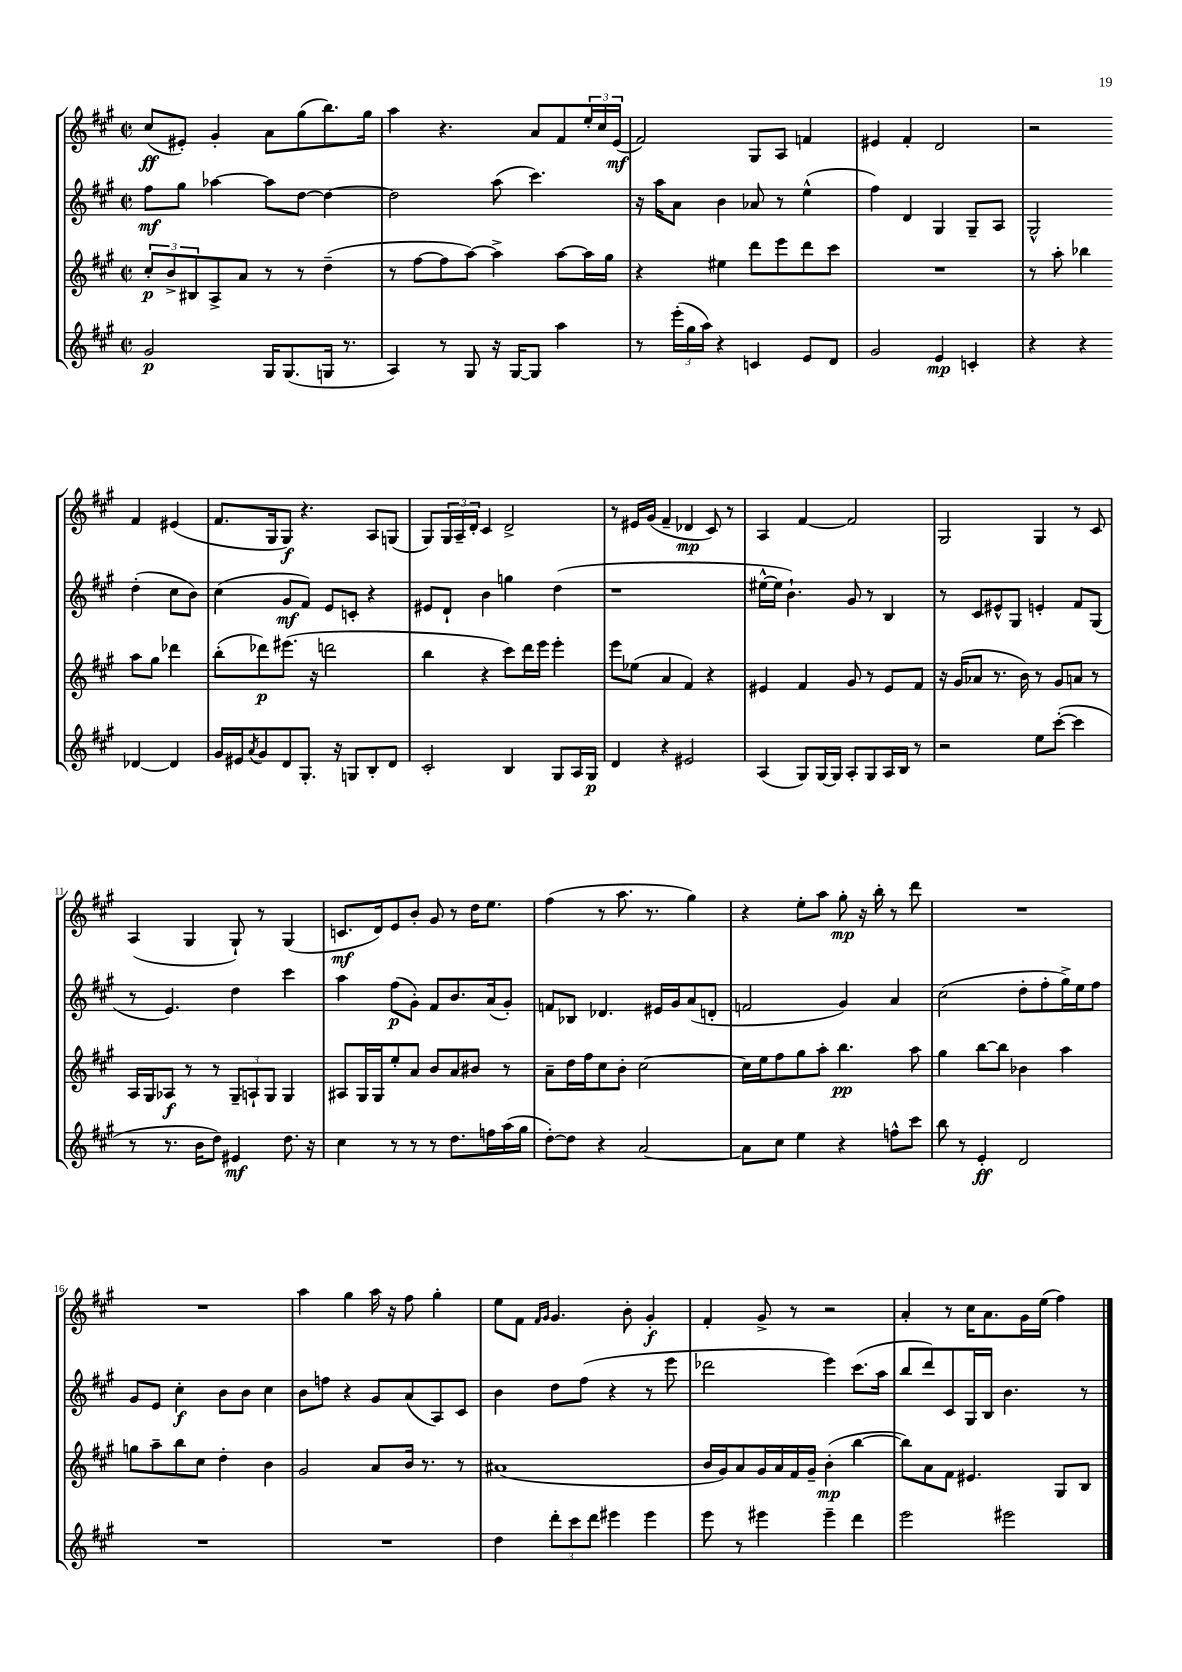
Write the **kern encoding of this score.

**kern	**kern	**kern	**kern
*staff4	*staff3	*staff2	*staff1
*clefG2	*clefG2	*clefG2	*clefG2
*k[f#c#g#]	*k[f#c#g#]	*k[f#c#g#]	*k[f#c#g#]
*M2/2	*M2/2	*M2/2	*M2/2
*met(c|)	*met(c|)	*met(c|)	*met(c|)
2g#/	12cc#'/L	8ff#\L	(8cc#/L
.	12b^/	.	.
.	.	8gg#\J	8e#'/J)
.	12B#/	.	.
.	8A^/	[4aa-\	4g#'/
.	8a/J	.	.
16G#/LK	8r	8aa-\]L	8a\L
(8.G#/	.	.	.
.	8r	[8dd\J	(8gg#\
16G/Jk	(4dd~\	4dd\_	8.bb\)
8.r	.	.	.
.	.	.	16gg#\Jk
=	=	=	=
4A/)	8r	2dd\]	4aa\
.	[8ff#\L	.	.
8r	8ff#\]	.	4.r
8G#/	[8aa\J)	.	.
16r	4aa^\]	(8aa\	.
[16G#/LK	.	.	.
8G#/]J	.	4.ccc#\)	8a/L
4aa\	[8aa\L	.	8f#/
.	16aa\]L	.	24ee'/L
.	.	.	24cc#/
.	16gg#\JJ	.	.
.	.	.	(24e/JJ
=	=	=	=
8r	4r	16r	2f#/)
.	.	16aa\LK	.
(24eee'\LL	.	8a\J	.
24gg#\	.	.	.
24aa\JJ)	.	.	.
4r	4ee#\	4b\	.
4c/	8ddd\L	8a-/	8G#/L
.	8eee\	8r	8A/J
8e/L	8ddd\	(4ee^^\	4f/
8d/J	8ccc#\J	.	.
=	=	=	=
2g#/	1r	4ff#\)	4e#/
.	.	4d/	4f#'/
4e/	.	4G#/	2d/
4c'/	.	8G#~/L	.
.	.	8A/J	.
=	=	=	=
4r	8r	2G#^^/	2r
.	8aa'\	.	.
4r	4bb-\	.	.
[4d-/	8aa\L	(4dd'\	4f#/
.	8gg#\J	.	.
4d-/]	4ddd-\	8cc#\L	(4e#/
.	.	8b\J)	.
=	=	=	=
16g#/LL	(8bb'\L	(4cc#\	8.f#/L
16e#/J	.	.	.
8qa/	.	.	.
8g#/	8ddd-\)	.	.
.	.	.	16G#/k
8d/	(8.eee#\J	8g#/L	8G#/J)
8.G#'/J	.	8f#/J)	4.r
.	16r	.	.
.	2ddd\	8e/L	.
16r	.	.	.
8G/L	.	8c'/J	.
8B'/	.	4r	8A/L
8d/J	.	.	(8G/J
=	=	=	=
2c#'/	4bb\	8e#/L	8G#/L)
.	.	8d`/J	24G#/L
.	.	.	24A~/
.	.	.	24d'/JJ
.	4r	4b\	4c#/
4B/	8ccc#\L)	4gg\	2d^/
.	16ddd\L	.	.
.	16eee\JJ	.	.
8G#/L	4eee'\	(4dd\	.
16A/L	.	.	.
16G#/JJ	.	.	.
=	=	=	=
4d/	8eee\L	1r	8r
.	(8ee-\J	.	16e#/LL
.	.	.	(16g#/JJ
4r	4a/	.	4f#~/
2e#/	4f#/)	.	4d-/
.	4r	.	8c#/)
.	.	.	8r
=	=	=	=
(4A/	4e#/	[16ee#^^\LL	4A/
.	.	16ee#\]JJ	.
.	.	4.b`\)	.
8G#/L)	4f#/	.	[4f#/
[16G#/L	.	.	.
16G#/]JJ	.	.	.
8A'/L	8g#/	8g#/	2f#/]
8G#/	8r	8r	.
16A/L	8e#/L	4B/	.
16B/JJ	.	.	.
8r	8f#/J	.	.
=	=	=	=
2r	16r	8r	2G#/
.	(16g#/LK	.	.
.	8a-/J	8c#/L	.
.	8.r	8e#^^/	.
.	.	8G#/J	.
.	16b\)	.	.
8ee\L	8r	4e'/	4G#/
([8ccc#'\J	8g#/L	.	.
4ccc#\]	8a/J	8f#/L	8r
.	8r	(8G#/J	8c#/
=	=	=	=
8r	16A/LL	8r	(4A/
.	16G#/J	.	.
8.r	8A-/J	4.e/)	.
.	8r	.	4G#/
16b\LK	.	.	.
8dd\J)	8r	.	.
4e#/	12G#~/L	4dd\	8G#`/)
.	12A`/	.	.
.	.	.	8r
.	12G#/J	.	.
8.dd\	4G#/	4ccc#\	(4G#/
16r	.	.	.
=	=	=	=
4cc#\	8A#/L	4aa\	8.c/L
.	16G#/L	.	.
.	16G#/J	.	16d/k)
8r	8ee'/	(8ff#\L	8e/
8r	8a/J	8g#'\J)	8b'/J
8r	8b/L	8f#/L	8g#/
8.dd\L	8a/	8.b/	8r
.	8b#/J	.	16dd\LK
16ff\L	.	(16a/k	8.ee\J
(16aa\	8r	8g#'/J)	.
16gg#\JJ	.	.	.
=	=	=	=
[8dd'\L)	8a~\L	8f/L	(4ff#\
8dd\]J	16dd\L	8B-/J	.
.	16ff#\J	.	.
4r	8cc#\	4.d-/	8r
.	8b'\J	.	8.aa\
[2a/	[2cc#\	.	.
.	.	.	8.r
.	.	16e#/LL	.
.	.	16g#/J	.
.	.	(8a/	4gg#\)
.	.	8d'/J	.
=	=	=	=
8a\]L	16cc#\]LL	2f/	4r
.	16ee\J	.	.
8cc#\J	8ff#\	.	.
4ee\	8gg#\	.	8ee'\L
.	8aa'\J	.	8aa\J
4r	4.bb\	4g#/)	8gg#'\
.	.	.	16r
.	.	.	16bb'\
8ff^^\L	.	4a/	8r
8ccc#\J	8aa\	.	8ddd\
=	=	=	=
8bb\	4gg#\	(2cc#\	1r
8r	.	.	.
4e'/	[8bb\L	.	.
.	8bb\]J	.	.
2d/	4b-\	8dd'\L	.
.	.	8ff#'\	.
.	4aa\	16gg#^\L)	.
.	.	16ee\J	.
.	.	8ff#\J	.
=	=	=	=
1r	8gg\L	8g#/L	1r
.	8aa~\	8e/J	.
.	8bb\	4cc#'\	.
.	8cc#\J	.	.
.	4dd'\	8b\L	.
.	.	8b\J	.
.	4b\	4cc#\	.
=	=	=	=
1r	2g#/	8b\L	4aa\
.	.	8ff\J	.
.	.	4r	4gg#\
.	8a/L	8g#/L	16aa\
.	.	.	16r
.	16b/Jk	(8a/	8ff#\
.	8.r	.	.
.	.	8A/)	4gg#'\
.	8r	8c#/J	.
=	=	=	=
4dd\	(1a#	4b\	8ee\L
.	.	.	8f#\J
.	.	.	16qqf#/LL
.	.	.	16qqg#/JJ
12ddd'\L	.	8dd\L	4.g#/
12ccc#\	.	.	.
.	.	(8ff#\J	.
12ddd\J	.	.	.
4eee#\	.	4r	.
.	.	.	8b'\
4eee#\	.	8r	4g#'/
.	.	8eee\	.
=	=	=	=
8eee\	16b/LL	2ddd-\	4f#'/
.	16g#/J)	.	.
8r	8a/	.	.
4eee#\	16g#/L	.	8g#^/
.	16a/	.	.
.	16f#/	.	8r
.	16g#~/JJ	.	.
4eee#~\	(4b'\	4eee\)	2r
4ddd\	[4bb\	(8.ccc#\L	.
.	.	16aa\Jk	.
=	=	=	=
2eee\	8bb\]L)	8bb/L	4a'/
.	8a\	8ddd/)	.
.	8f#\J	8c#/	8r
.	4.e#/	16G#/L	16cc#\LK
.	.	16B/JJ	8.a\
2eee#\	.	4.b\	.
.	.	.	16g#\L
.	.	.	(16ee\JJ
.	8G#/L	.	4ff#\)
.	8B/J	8r	.
==	==	==	==
*-	*-	*-	*-
